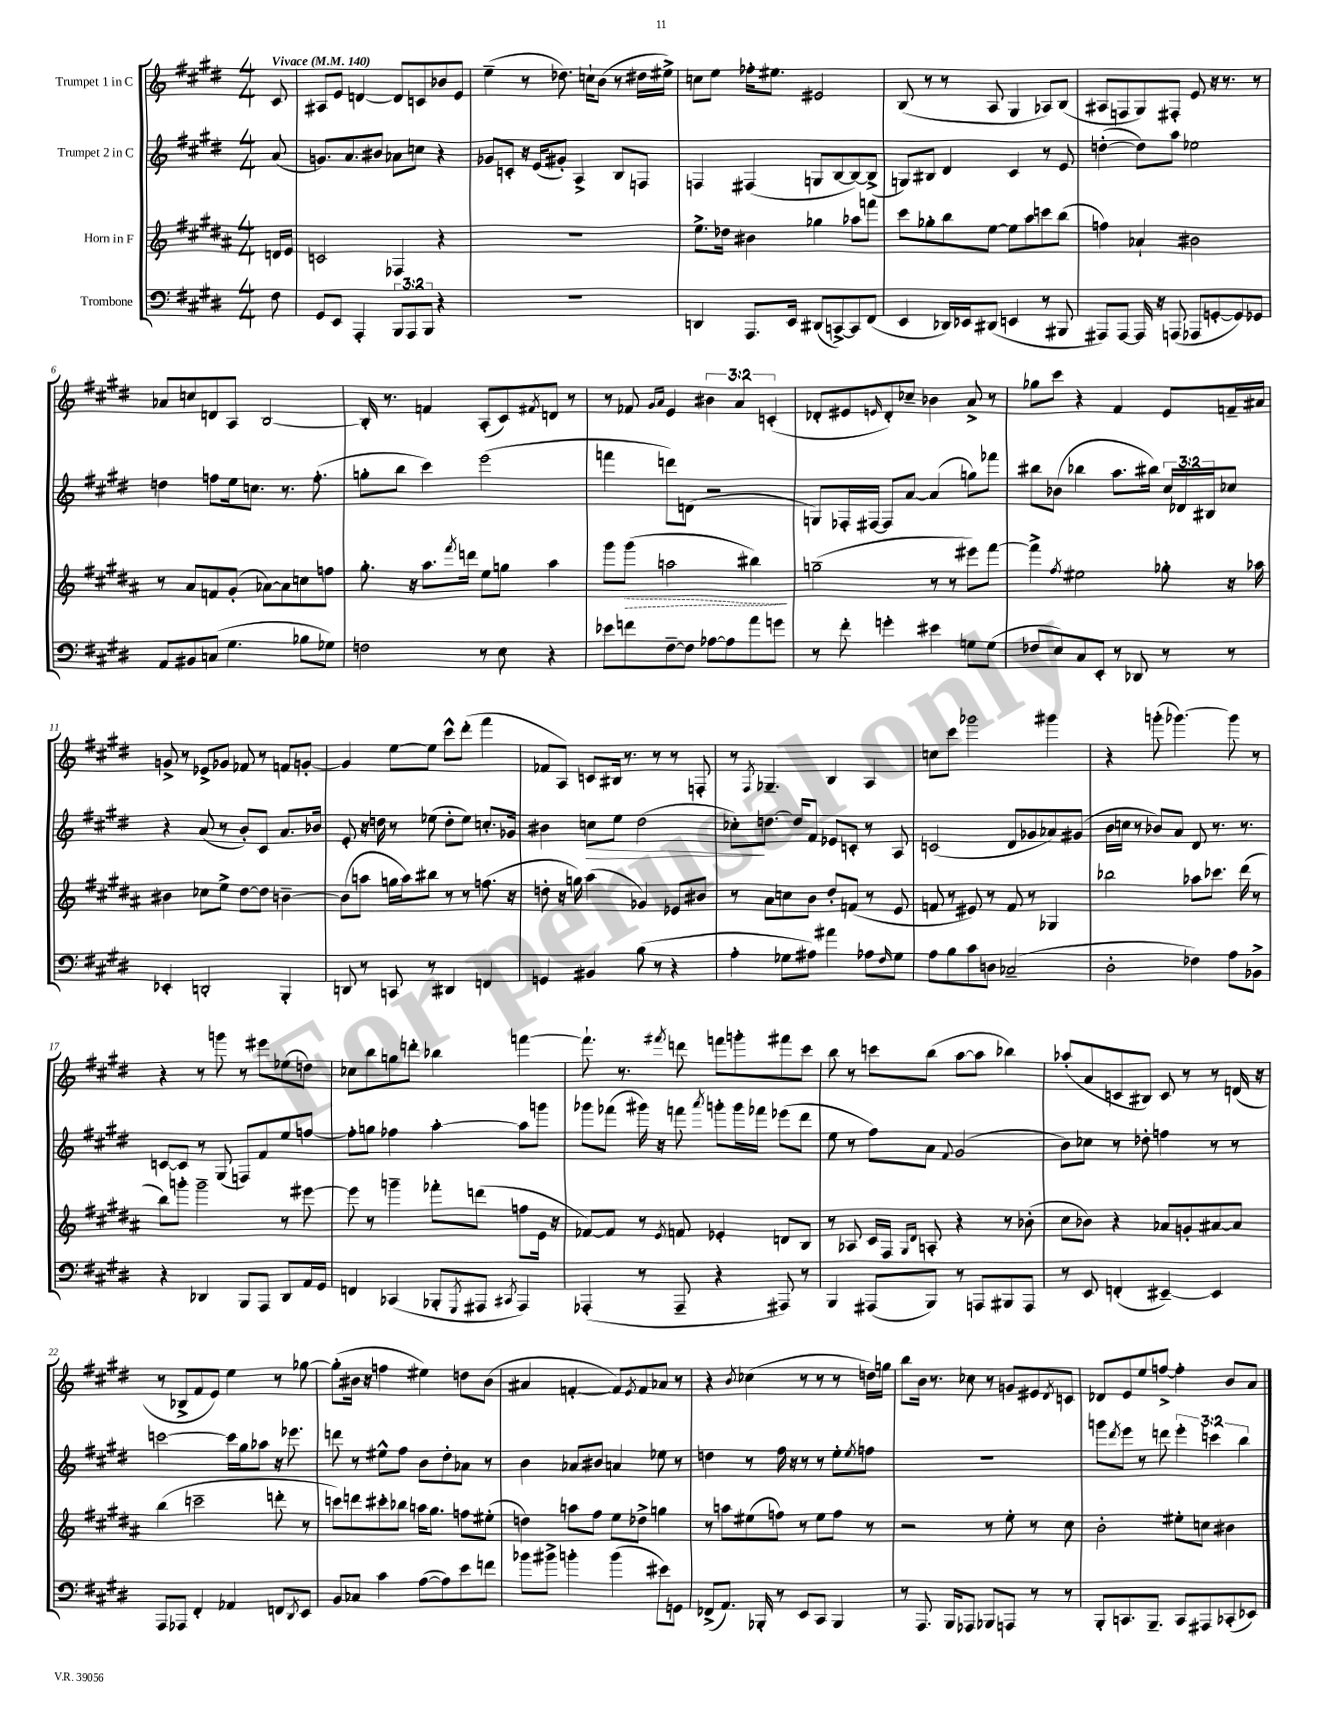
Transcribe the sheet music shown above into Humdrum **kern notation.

**kern	**kern	**dynam	**kern	**dynam	**kern
*part4	*part3	*part3	*part2	*part2	*part1
*staff4	*staff3	*staff3	*staff2	*staff2	*staff1
*I"Trombone	*I"Horn in F	*	*I"Trumpet 2 in C	*	*I"Trumpet 1 in C
*clefF4	*clefG2	*	*clefG2	*	*clefG2
*k[f#c#g#d#]	*k[f#c#g#d#a#]	*	*k[f#c#g#d#]	*	*k[f#c#g#d#]
*M4/4	*M4/4	*	*M4/4	*	*M4/4
*MM140	*MM140	*	*MM140	*	*MM140
=	=	=	=	=	=
!	!	!	!	!	!LO:TX:a:B:t=Vivace
8F#\	16dn/LL	.	(8a/	.	8c#/
.	16e/JJ	.	.	.	.
=1	=1	=1	=1	=1	=1
8GG#/L	2cn/	.	8.gn/L)	.	8A#X/L
8EE/J	.	.	.	.	8e/J
.	.	.	8.a/	.	.
4AAA'/	.	.	.	.	[4dn/
.	.	.	8b#X/J	.	.
12BBB/L	4F-X/	.	8a-X\L	.	8d/L]
12AAA/	.	.	.	.	.
.	.	.	8ccn\J	.	8cn/
12BBB/J	.	.	.	.	.
4r	4r	.	4r	.	8b-X/
.	.	.	.	.	8e/J
=2	=2	=2	=2	=2	=2
1r	1r	.	8g-X/L	.	(4ee~\
.	.	.	8cn'/J	.	.
.	.	.	16r	.	8r
.	.	.	(16e/KL	.	.
.	.	.	8g#X'/J)	.	8.dd-X\)
.	.	.	4A^/	.	.
.	.	.	.	.	16ccn`\KL
.	.	.	.	.	(8b\J
.	.	.	8B/L	.	8r
.	.	.	8Fn/J	.	16dd#X\LL
.	.	.	.	.	16ee#X^\JJ)
=3	=3	=3	=3	=3	=3
4DDn/	8.ee^\L	.	4Fn/	.	8ccn\L
.	.	.	.	.	8ee\J
.	16dd-X\Jk	.	.	.	.
8.AAA/L	4b#X\	.	(4F#X/	.	16ff-X'\KL
.	.	.	.	.	8.ee#X\J
16EE/Jk	.	.	.	.	.
(8DD#X/L	4gg-X\	.	8Gn/L	.	2e#X/
[8CCn^/)	.	.	[8B/	.	.
8CC/]	8aa-X\L	.	8B/_)	.	.
(8FF#/J	8fffn\J	.	(8B^/J]	.	.
=4	=4	=4	=4	=4	=4
4EE/	8ccc#\L	.	8Gn/L)	.	(8B/
.	8gg-X'\	.	8B#X/J	.	8r
16DD-X/LL)	8bb\	.	4d#/	.	8r
16EE-X/J	.	.	.	.	.
(8DD#X/J	[8ee\J	.	.	.	8A/
4EEn/	8ee\L]	.	4c#/	.	4G#/
.	8aa#\	.	.	.	.
8r	8cccn\	.	8r	.	8A-X/L)
8BBB#X/	(8bb\J	.	8e/	.	(8B/J
=5	=5	=5	=5	=5	=5
8AAA#X/L)	4ffn\)	.	([4ddn'\	.	8A#X/L
[8AAA#/J	.	.	.	.	8Fn/
16AAA#/]	4a-X`/	.	8dd\L])	.	8G#/)
16r	.	.	.	.	.
(8AAAn/	.	.	8aa\J	.	8F#X'/J
8AAA-X/L	2b#X\	.	2ee-X\	.	8e/
[8GGn'/	.	.	.	.	16r
.	.	.	.	.	8.r
8GG/])	.	.	.	.	.
8GG-X/J	.	.	.	.	8r
!!LO:LB:g=z
=6	=6	=6	=6	=6	=6
8AA/L	8r	.	4ddn\	.	8a-X/L
8BB#X/	8a#/L	.	.	.	8ccn/
(8Cn/J	8fn/	.	8ffn\L	.	8dn/
4.G#\	(8g#'/J	.	16ee\k	.	8A/J
.	.	.	8.ccn\J	.	.
.	[8a-X\L)	.	.	.	[2B/
.	8a-\]	.	8.r	.	.
8B-X\L	8ccn\	.	.	.	.
.	.	.	(8.ff'\	.	.
8G-X\J)	8ffn\J	.	.	.	.
=7	=7	=7	=7	=7	=7
2Fn\	8.gg#'\	.	8ggn'\L	.	16B'/]
.	.	.	.	.	8.r
.	.	.	8bb\J	.	.
.	16r	.	.	.	.
.	8.aa#\L	.	4ccc#\)	.	4fn/
.	8qfff#/	.	.	.	.
.	16dddn\Jk	.	.	.	.
8r	8ee\L	.	(2eee\	.	(8A'/L
8E\	8ggn\J	.	.	.	8c#/)
.	.	.	.	.	8qf#X/
4r	4aa#\	.	.	.	8dn/J
.	.	.	.	.	8r
=8	=8	=8	=8	=8	=8
8e-X\L	8ggg#\L	.	4fffn\	.	8r
!	!	!LO:HP:b	!	!	!
8fn\	(8ggg#\J	>	.	.	8f-X/
.	.	.	.	.	16qqg#/LL
.	.	.	.	.	16qqa/JJ
[8F#~\	2aan\	.	8dddn\L)	.	4e/
8F#\J]	.	.	(8dn\J	.	.
[8A-X\L	.	.	2r	.	6b#X\
8A-\]	.	.	.	.	.
.	.	.	.	.	6a/
8a\	4bb#X\)	.	.	.	.
.	.	.	.	.	(6cn'/
8gn\J	.	.	.	.	.
.	.	]	.	.	.
=9	=9	=9	=9	=9	=9
8r	(2ggn~\	.	8Gn/L)	.	8d-X'/L
8f#'\	.	.	16F-X'/L	.	8e#X/
.	.	.	[16F#X/JJ	.	.
.	.	.	.	.	16qqen/
4gn'\	.	.	8F#/L]	.	8d-'/)
.	.	.	[8a/J	.	8cc-X~/J
4e#X\	8r	.	(4a/]	.	4b-X\
.	8r	.	.	.	.
8Gn\L	8eee#X\L)	.	8ggn\L)	.	8a^/
(8G\J	[8fff#\J	.	8fff-X\J	.	8r
=10	=10	=10	=10	=10	=10
8F-X/L	4fff#^\]	.	8bb#X\L	.	8gg-X\L
8E/)	.	.	(8b-X\J	.	8ccc#\J
.	8qff#/	.	.	.	.
8C#/	2ee#X\	.	4bb-X\	.	4r
8EE'/J	.	.	.	.	.
8r	.	.	8.aa\L	.	4f#/
8DD-X/	.	.	.	.	.
.	.	.	16bb#X\Jk)	.	.
8r	8gg-X'\	.	24cc#/LL	.	8e/L
.	.	.	24d-X/	.	.
.	.	.	24B#X/J	.	.
8r	16r	.	8cc-X/J	.	16fn~/L
.	16aa-X\	.	.	.	16a#X/JJ
!!LO:LB:g=z
=11	=11	=11	=11	=11	=11
4EE-X'/	4b#X\	.	4r	.	8gn^/
.	.	.	.	.	8r
2DDn'/	8cc-X\L	.	(8a/	.	8e-X^/L
.	8ee^\J	.	8r	.	8g-X/J
.	[8dd#\L	.	8b'/L)	.	8f-X/
.	8dd#\J]	.	8c#/J	.	8r
4BBB'/	[4bn~\	.	8.a/L	.	8fn/L
.	.	.	.	.	[8gn'/J
.	.	.	16b-X/Jk	.	.
=12	=12	=12	=12	=12	=12
8DDn/	(8b\L]	.	8e'/	.	4g/]
8r	8aan\J	.	16r	.	.
.	.	.	16ddn\	.	.
8CCn/	16ggn\LL	.	8r	.	[8ee\L
.	16aa\J)	.	.	.	.
8r	8bb#X\J	.	(8ee-X\	.	8ee\J]
4DD#X/	8r	.	8dd'\L	.	8ccc#^^\L
.	8r	.	8ee-\J)	.	(8ddd#'\J
4FFn/	(8.ffn\	.	8.ccn'/L	.	4fff#\
.	16r	.	16g-X/Jk	.	.
=13	=13	=13	=13	=13	=13
4GGn/	8ddn'\	.	4b#X\	.	8f-X/L
.	16r	.	.	.	8A/J)
.	16ggn\)	.	.	.	.
!	!	!	!	!LO:HP:b	!
4BB#X/	(4aa#\	.	8ccn\L	>	8cn/L
.	.	.	8ee\J	.	16B#X/Jk
.	.	.	.	.	8.r
(8B\	4g-X/)	.	(2dd#\	.	.
8r	.	.	.	.	8r
4r	8e-X/L	.	.	.	8r
.	8b#X/J	.	.	.	8Fn'/
=14	=14	=14	=14	=14	=14
4A'\	8r	.	8cc-X'\L)	.	8r
.	.	.	.	.	8qF#/
.	8a#\L	.	[8.ddn\J	]	4.G-X~/
8G-X\L	8ccn\	.	.	.	.
.	.	.	16dd/KL]	.	.
8A#X\J)	8b\J	.	8f#/J	.	.
4a#X\	8dd#'/L	.	8e-X/L	.	4B/
.	(8fn/J	.	8cn'/J	.	.
8A-X\L	8r	.	8r	.	4A/
16qqF#/	.	.	.	.	.
8G-\J	8e/	.	8A/	.	.
=15	=15	=15	=15	=15	=15
8A\L	8fn/	.	(2cn/	.	8ccn\L
8B\	8r	.	.	.	8ccc#\J
8c#\	8e#X/)	.	.	.	2ggg-X\
8Dn\J	8r	.	.	.	.
(2C-X~/	8f/	.	8d#/L	.	.
.	8r	.	8g-X/	.	.
.	4G-X/	.	8a-X/)	.	4ggg#X\
.	.	.	(8g#X/J	.	.
=16	=16	=16	=16	=16	=16
2D#'\	2bb-X\	.	16b\LL	.	4r
.	.	.	16ccn\JJ	.	.
.	.	.	8r	.	.
.	.	.	8b-X/L)	.	(8gggn'\
.	.	.	8a/J	.	[4.ggg-X\)
4F-X\)	8aa-X\L	.	8d#/	.	.
.	8.ccc-X\J	.	8.r	.	.
8A\L	.	.	.	.	8ggg-\]
.	(16ddd#\	.	8.r	.	.
8BB-X^\J	8r	.	.	.	8r
!!LO:LB:g=z
=17	=17	=17	=17	=17	=17
4r	8bb\L)	.	[8cn/L	.	4r
.	8gggn'\J	.	8c/J]	.	.
4DD-X/	2ggg~\	.	8r	.	8r
.	.	.	(8G#/	.	8gggn\
8BBB/L	.	.	8Fn/L)	.	8r
8AAA/J	.	.	8f#/	.	8eee#X\L
8DD-/L	8r	.	8ee/	.	(8ee-X\
16AA/L	[8eee#X\	.	[8ffn/J	.	8ddn\J)
16GG#/JJ	.	.	.	.	.
=18	=18	=18	=18	=18	=18
4FFn/	8eee#\]	.	8ff'\L]	.	8cc-X\L
.	8r	.	8ggn\J	.	8bb\
(4CC-X/	4gggn~\	.	4ff-X\	.	8ggn\
.	.	.	.	.	8dddn'\J
8BBB-X'/L	8fff-X'\L	.	[4aa'\	.	4bb-X\
8qGGG#/	.	.	.	.	.
8AAA#X/J	(8dddn\J	.	.	.	.
8qCC#X/	.	.	.	.	.
4AAA#/)	8ffn\L	.	8aa\L]	.	[4fffn\
.	16e\Jk	.	8gggn\J	.	.
.	16r	.	.	.	.
=19	=19	=19	=19	=19	=19
(4AAA-X'/	[8f-X/L)	.	8ggg-X\L	.	8.fff`\]
.	8f-/J]	.	(8fff-X\J	.	.
.	.	.	.	.	8.r
8r	8r	.	16ggg#X\)	.	.
.	.	.	16r	.	.
.	8qe/	.	.	.	8qfff#X/
8AAA-~/	8fn/	.	8fffn\	.	8dddn\
.	.	.	8qaaa/	.	.
4r	4e-X'/	.	8gggn'\L	.	8fffn\L
.	.	.	16ggg\L	.	8gggn'\
.	.	.	16fff-X\JJ	.	.
8AAA#X/)	8dn/L	.	(8eee-X\L	.	8fff#X\
8r	8B/J	.	8ddd#\J	.	8ccc#\J
=20	=20	=20	=20	=20	=20
4BBB/	8r	.	8ee\	.	8bb\
.	8A-X/	.	8r	.	8r
(8AAA#X/L	16c#/LL	.	8ff#\L)	.	8cccn\L
.	16F#/JJ	.	.	.	.
.	16qqG#/LL	.	.	.	.
.	16qqd#/JJ	.	.	.	.
8BBB/J)	8An'/	.	8a\J	.	(8bb\J
.	.	.	8qqf#/	.	.
8r	4r	.	(2g#/	.	[8aa\L
8AAAn/L	.	.	.	.	8aa\J]
8BBB#X/	8r	.	.	.	4bb-X\)
8AAA/J	(8b-X'\	.	.	.	.
=21	=21	=21	=21	=21	=21
8r	8cc#\L	.	8b\L)	.	(8aa-X'/L
8EE/	8b-X\J)	.	8cc-X\J	.	8a/
(4FFn'/	4r	.	8r	.	8cn/
.	.	.	8dd-X'\	.	8B#X/J)
[4EE#X~/)	8a-X/L	.	4ffn\	.	8c/
.	8gn'/	.	.	.	8r
4EE#/]	[8a#X/	.	8r	.	8r
.	8a#/J]	.	8r	.	(16dn/
.	.	.	.	.	16r
!!LO:LB:g=z
=22	=22	=22	=22	=22	=22
8AAA/L	(4bb\	.	[2cccn\	.	8r
8AAA-X/J	.	.	.	.	8B-X^/L
4FF#'/	2cccn~\	.	.	.	8f#/
.	.	.	.	.	8e/J)
4AA-X/	.	.	16ccc\LL]	.	4ee\
.	.	.	16gg#\J	.	.
.	.	.	8aa-X\J	.	.
8FFn/L	8dddn'\	.	16r	.	8r
.	.	.	8.eee-X\	.	.
8qDD#/	.	.	.	.	.
8EE/J	8r	.	.	.	[8gg-X\
=23	=23	=23	=23	=23	=23
8BB/L	8cccn\L)	.	8dddn\	.	(8gg-'\L]
8C-X/J	8dddn\	.	8r	.	16b#X\Jk
.	.	.	.	.	16r
4c#\	8ccc#X'\	.	8ee#X^^\L	.	4ffn\
.	8bb-X\J	.	8ff#\J	.	.
([8A\L	16aan\KL	.	8b\L	.	4ee#X\)
.	8.gg#\J	.	.	.	.
8A\])	.	.	8dd#'\	.	.
8e\	8ffn\L	.	8a-X\J	.	8ddn\L
8fn\J	(8ee#X'\J	.	8r	.	(8b#\J
=24	=24	=24	=24	=24	=24
8b-X\L	4ddn\)	.	4b\	.	4a#X/
8b#X^\J	.	.	.	.	.
4bn'\	8aan\L	.	8a-X/L	.	[4fn'/
.	8ff#\J	.	8b#X/J	.	.
(4b\	8ee\L	.	4an/	.	8f/L])
.	.	.	.	.	8qe/
.	8dd-X^\J	.	.	.	8f/
8e#X\L)	4ggn\	.	8ee-X\	.	8a-X/J
8GGn\J	.	.	8r	.	8r
=25	=25	=25	=25	=25	=25
(8FF-X^/L	8r	.	4ddn\	.	4r
8.AA/J)	8aan\L	.	.	.	.
.	.	.	.	.	8qb/
.	(8ee#X\	.	8r	.	(4cc-X\
16BBB-X'/	.	.	.	.	.
8r	8ffn\J)	.	16ff#\	.	.
.	.	.	16r	.	.
8EE/L	8r	.	8r	.	8r
8CC#/J	8ee#\L	.	8r	.	8r
4BBB-/	8ff\J	.	8ee'\L	.	8r
.	.	.	8qee/	.	.
.	8r	.	8ffn\J	.	16ddn\LL)
.	.	.	.	.	16ggn\JJ
=26	=26	=26	=26	=26	=26
8r	2r	.	1r	.	8bb\L
8.AAA/	.	.	.	.	16b\Jk
.	.	.	.	.	8.r
16BBB/KL	.	.	.	.	.
8AAA-X/J	.	.	.	.	8cc-X\
8BBB-X/L	8r	.	.	.	8r
8AAAn/J	8ee'\	.	.	.	8gn/L
8r	8r	.	.	.	8e#X/
.	.	.	.	.	8qd#/
8r	8cc#\	.	.	.	8cn/J
=27	=27	=27	=27	=27	=27
8BBB'/L	2b'\	.	8gggn\L	.	8d-X/L
.	.	.	8qddd#/	.	.
8.CCn/	.	.	8eee\J	.	8e/
.	.	.	8r	.	8ee/
8.BBB~/J	.	.	.	.	.
.	.	.	8dddn\	.	[8ffn^/J
8CC/L	8ee#X'\L	.	6eee'\	.	4ff'\]
8AAA#X/	8ccn\J	.	.	.	.
.	.	.	6cccn\	.	.
(8CC-X'/	4b#X\	.	.	.	8b/L
.	.	.	6bb\	.	.
8EE-X/J)	.	.	.	.	8a/J
==	==	==	==	==	==
*-	*-	*-	*-	*-	*-
